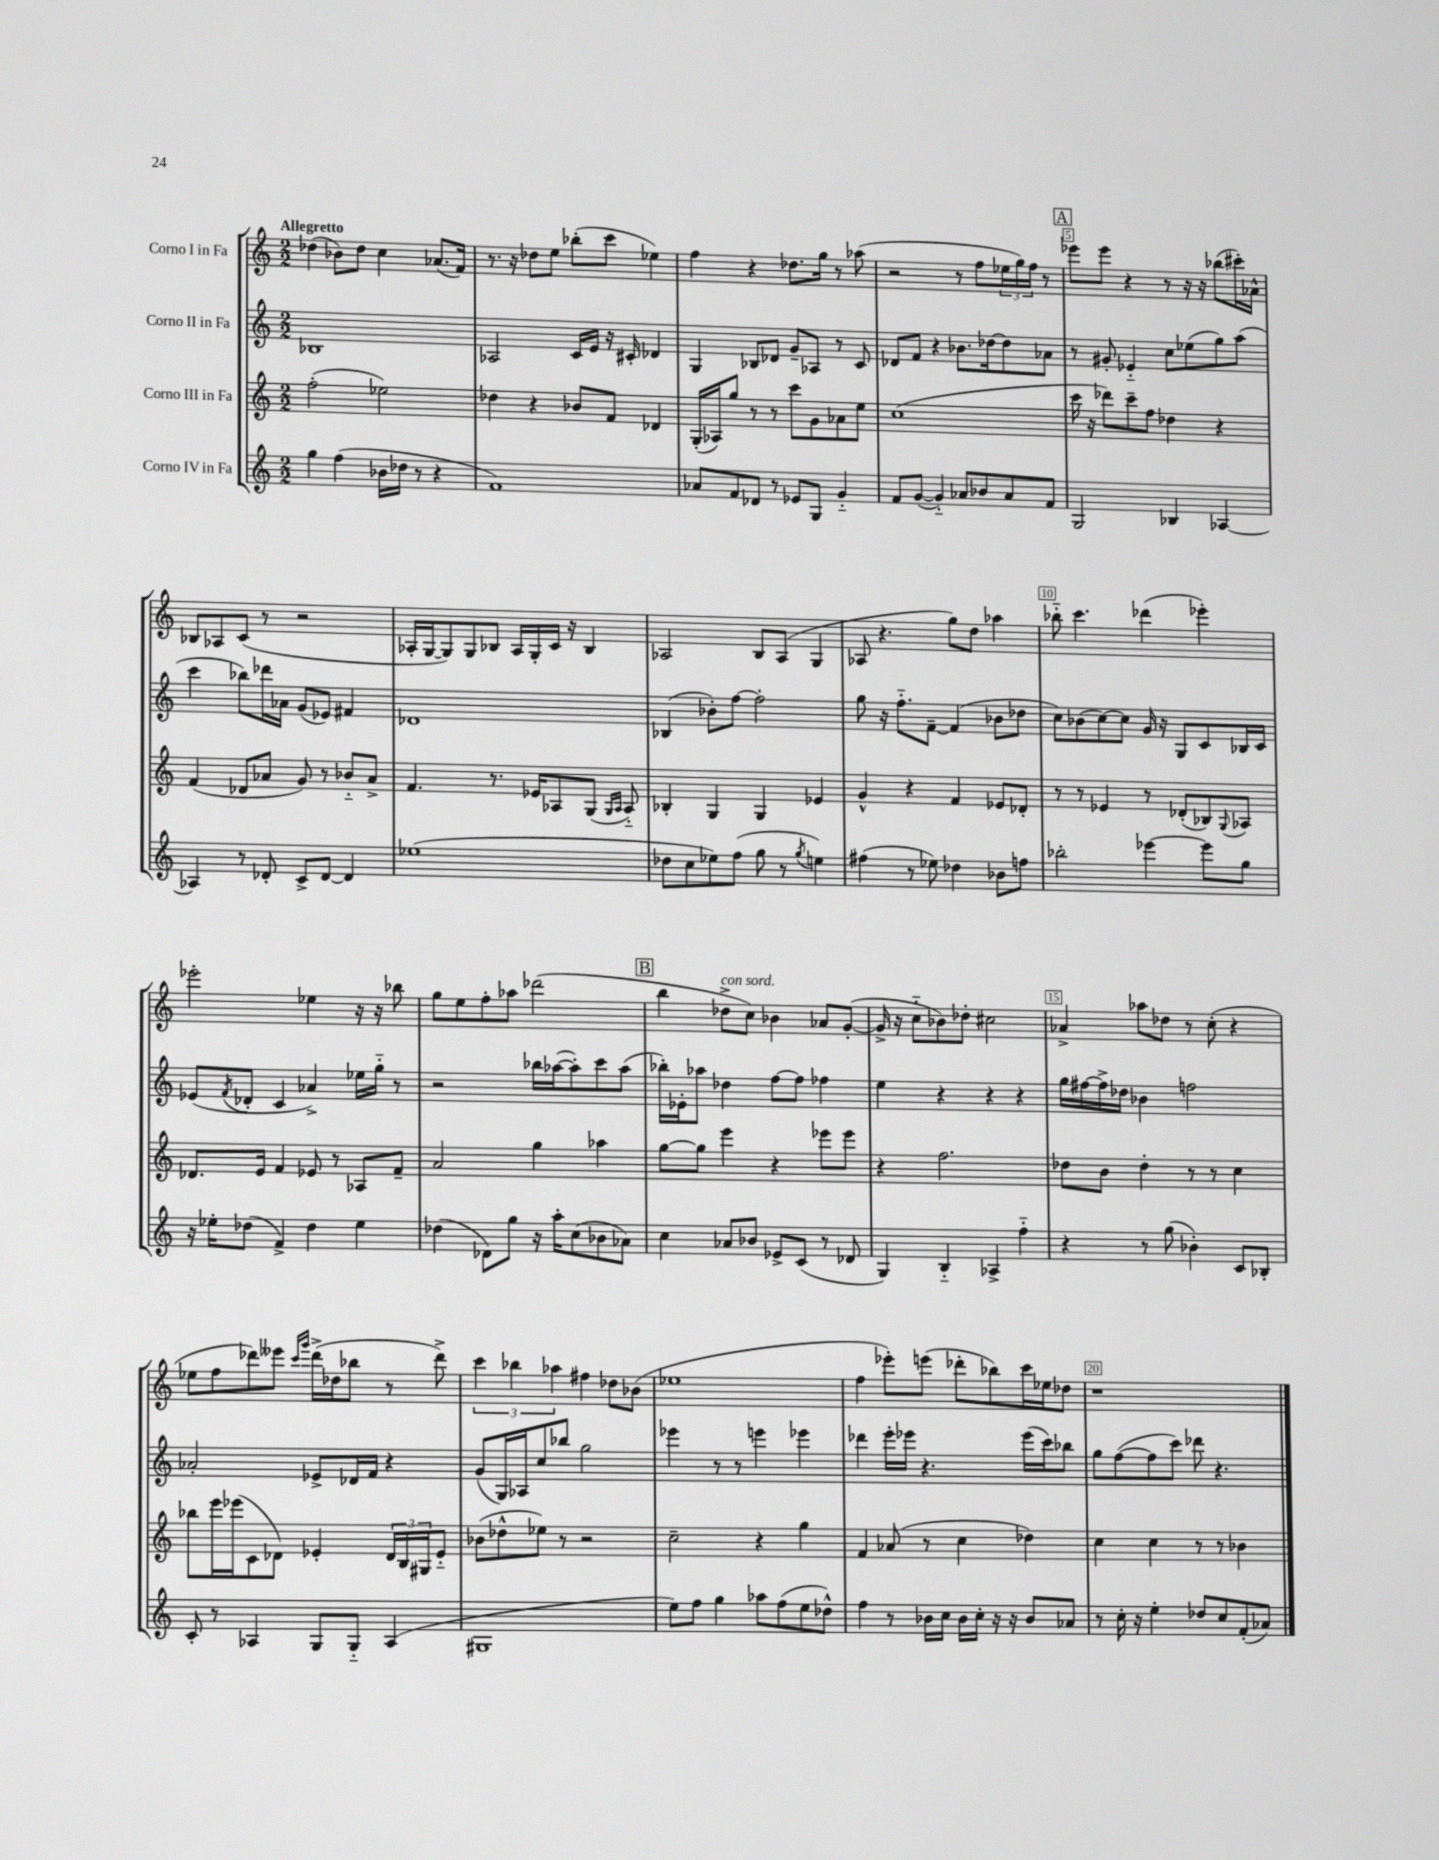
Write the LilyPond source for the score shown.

<<
\new StaffGroup <<
\new Staff = "s0" \with { instrumentName = "Corno I in Fa" } {
    \clef treble \key c \major \numericTimeSignature \time 2/2 \tempo "Allegretto"
    des''4( bes'8) des''8 c''4 aes'8.( f'16) |
    r8. r16 des''8 e''8 bes''8-.( c'''8 ees''4) |
    f''4 r4 des''8. g''16 r8 aes''8( |
    r2 r8 f''8 \tuplet 3/2 { ees''16 g''16) f''16 } r8 |
    \mark \markup { \box "A" } ees'''8 ees'''8 r4 r8 r16 r16 bes''8( cis'''16-.) aes'16-^ |
    bes8 aes8 c'8( r8 r2 |
    aes16-. g16~ g8) g8 bes8 aes16 g16-. c'16 r16 bes4 |
    aes2 b8 aes8( g4 |
    aes8 r4. g''8) d''8 aes''4 |
    bes''8-_ c'''4. des'''4( ees'''4-.) |
    ees'''2-. ees''4 r16 r16 bes''8 |
    g''8 e''8 f''8-. aes''8 des'''2( |
    \mark \markup { \box "B" } b''4 des''8->^\markup { \italic "con sord." } c''8) bes'4 aes'8 g'8~-.( |
    g'16-> r16 c''8-_ bes'8) des''8-. cis''2 |
    aes'4-> aes''8 des''8 r8 c''8-.( r4 |
    ees''8 f''8 des'''8) eeses'''8 \grace { c'''16 g'''16 } des'''16->( des''16 bes''8 r8 des'''8->) |
    \tuplet 3/2 { c'''4 bes''4 aes''4 } fis''4 des''8 bes'8( |
    ees''1 |
    f''4 ees'''8-.) e'''8( des'''8-. bes''8) c'''16 ees''16 des''8 |
    r1 \bar "|." |
}
\new Staff = "s1" \with { instrumentName = "Corno II in Fa" } {
    \clef treble \key c \major \numericTimeSignature \time 2/2
    bes1 |
    aes2 c'16 e'16 r16 cis'16-. des'4 |
    g4 bes8 des'8 g'8-- aes8 r8 c'8 |
    des'8 f'8 r4 bes'8. des''16~ des''8 aes'8 |
    \mark \markup { \box "A" } r8 gis'8-. ees'4-_ c''8 ees''8( g''8) a''8( |
    c'''4 bes''8) des'''16 aes'16 g'8( ees'8) fis'4 |
    des'1 |
    bes4( bes'8-.) f''8~ f''2-. |
    g''8 r16 f''8.-_ f'8~-- f'4( bes'8 des''8 |
    c''8) bes'8( c''8~) c''8 g'16 r16 g8 c'8 bes16 c'16 |
    ees'8( \acciaccatura { f'8 } des'8-. c'4 aes'4->) ees''16 g''16-_ r8 |
    r2 bes''16 aes''16~( aes''8-.) c'''8 aes''8( |
    \mark \markup { \box "B" } bes''16-.) ees'16-. aes''8 des''4 f''8~ f''8 fes''4 |
    e''4 r4 r4 r4 |
    g''16 fis''16~ fis''16-> des''16 bes'4 f''2 |
    aes'2-. ees'8-> des'16 f'16 r4 |
    g'8( g16) aes16 c''8 bes''8 g''2 |
    ees'''4 r8 r8 e'''4 ees'''4 |
    des'''4 e'''16-. ees'''16 r4. ees'''16( c'''16) bes''8 |
    g''8 f''8~( f''8 c'''8) des'''8 r4. \bar "|." |
}
\new Staff = "s2" \with { instrumentName = "Corno III in Fa" } {
    \clef treble \key c \major \numericTimeSignature \time 2/2
    f''2-.( ees''2) |
    des''4 r4 bes'8 f'8 des'4 |
    g16-.( aes16) g''8 r8 r8 c'''8 g'8 aes'8 e''8 |
    c''1( |
    \mark \markup { \box "A" } c'''16 r16 des'''8) c'''8-- f''8 des''4 r4 |
    f'4( des'8 aes'8 g'8) r8 bes'8-_ aes'8-> |
    f'4. r8. ees'16 aes8 g8( \grace { g16 aes16 } aes8-_) |
    bes4-. g4 g4 ees'4 |
    g'4-^ r4 f'4 ees'8 des'8-. |
    r8 r8 ees'4 r8 des'8-.( bes8) \appoggiatura { g8 } aes8 |
    des'8. e'16 f'4 ees'8 r8 aes8 f'8-- |
    a'2 g''4 aes''4 |
    \mark \markup { \box "B" } g''8~ g''8 e'''4 r4 ees'''8 ees'''8 |
    r4 f''2. |
    des''8 b'8 des''4-. r8 r8 c''4 |
    bes''8 e'''16 ees'''16( c'8 des'8) ees'4-. \tuplet 3/2 { des'16 b16 gis16 } ees'8-_ |
    bes'8( des''8-^ ees''8) r8 r2 |
    c''2-- r4 g''4 |
    f'4 aes'8( r8 c''4 des''4) |
    c''4 c''4 r8 r8 bes'4 \bar "|." |
}
\new Staff = "s3" \with { instrumentName = "Corno IV in Fa" } {
    \clef treble \key c \major \numericTimeSignature \time 2/2
    g''4 f''4( bes'16 des''16 r8 r4 |
    f'1) |
    aes'8 f'8 des'8 r8 ees'8 g8 g'4-_ |
    f'8 g'8~( g'4-_) aes'8 bes'8 aes'8 f'8 |
    \mark \markup { \box "A" } g2 bes4 aes4~ |
    aes4 r8 des'8-. c'8-> des'8~ des'4 |
    ees''1( |
    des''8 c''8 ees''8) f''8( g''8 r8 \acciaccatura { g''8 } e''4) |
    fis''4( r8 ees''8) des''4 bes'8 f''8 |
    bes''2-. ees'''4~ ees'''8 g''8 |
    r16 ees''16-. des''8( f'4->) des''4 ees''4 |
    des''4( des'8) g''8 r16 a''16-. c''8( bes'8 aes'8) |
    \mark \markup { \box "B" } c''4 aes'8 bes'8 ees'8-> c'8( r8 des'8 |
    g4) b4-_ aes4-> f''4-_ |
    r4 r8 g''8( bes'4-.) c'8 bes8-. |
    c'8-. r8 aes4 g8 g8-_ aes4( |
    gis1 |
    e''8) f''8 g''4 aes''8 f''8( e''8 des''8-^) |
    f''4 r8 bes'16 c''16 bes'16 c''16-. r16 r16 bes'8 aes'8 |
    r8 c''16-. r16 e''4-. des''8 c''8 f'8-.( aes'8) \bar "|." |
}
>>
>>
\layout { \context { \Score \override BarNumber.break-visibility = ##(#f #t #t) barNumberVisibility = #(every-nth-bar-number-visible 5) \override BarNumber.stencil = #(make-stencil-boxer 0.1 0.3 ly:text-interface::print) } }
